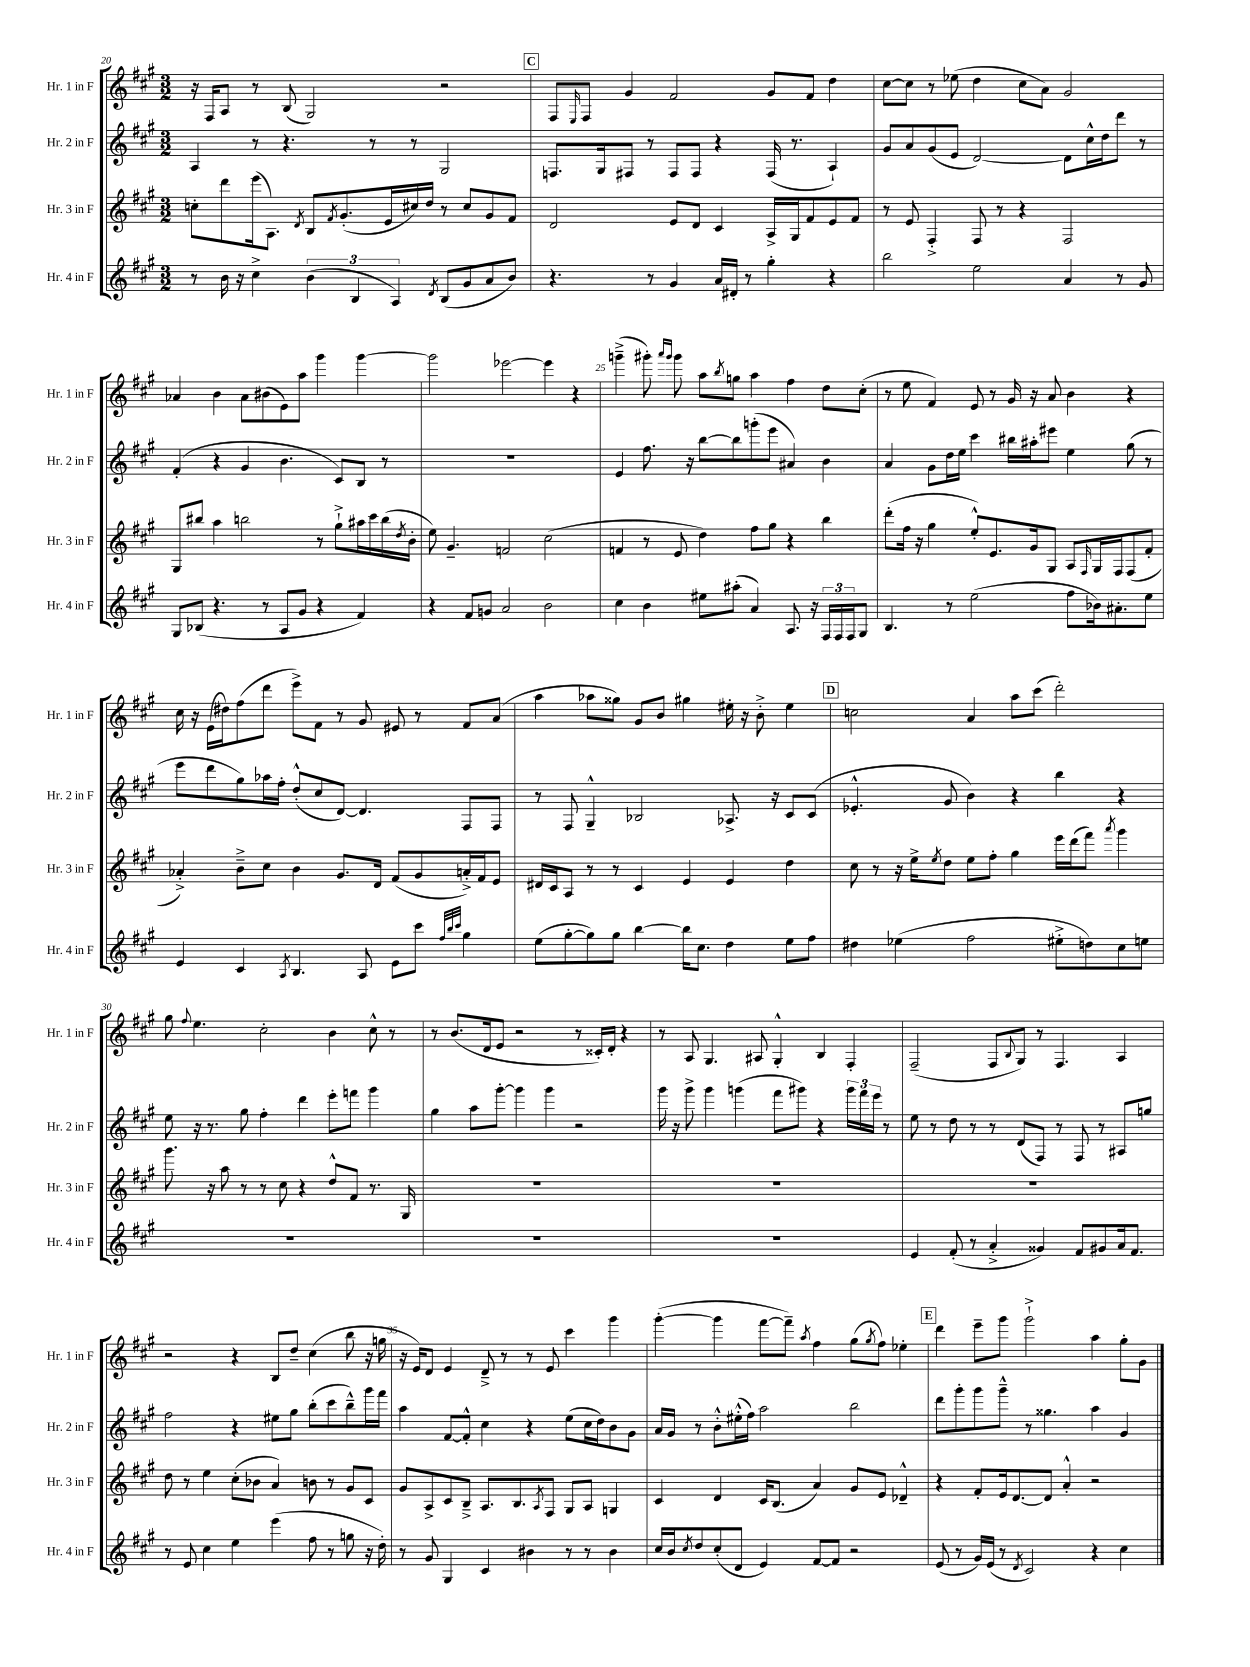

**kern	**kern	**kern	**kern
*part4	*part3	*part2	*part1
*staff4	*staff3	*staff2	*staff1
*I"Hr. 4 in F	*I"Hr. 3 in F	*I"Hr. 2 in F	*I"Hr. 1 in F
*I'Hr. 4 in F	*I'Hr. 3 in F	*I'Hr. 2 in F	*I'Hr. 1 in F
*clefG2	*clefG2	*clefG2	*clefG2
*k[f#c#g#]	*k[f#c#g#]	*k[f#c#g#]	*k[f#c#g#]
*M3/2	*M3/2	*M3/2	*M3/2
=20	=20	=20	=20
8r	8ccn'\L	4A/	16r
.	.	.	16F#/KL
16b\	8ddd\	.	8A/J
16r	.	.	.
4cc#^\	(16eee\k	8r	8r
.	8.A\J)	.	.
.	.	4.r	(8B/
.	8qd/	.	.
(6b\	8B/L	.	2G#/)
.	8qf#/	.	.
.	(8.g#'/	.	.
6B/	.	.	.
.	.	8r	.
.	16e/L	.	.
6A/)	.	.	.
.	16cc#X/)	8r	.
.	16dd/JJ	.	.
8qd/	.	.	.
(8B/L	8r	2G#/	2r
8g#/	8cc#/L	.	.
8a/	8g#/	.	.
8b/J)	8f#/J	.	.
!!LO:REH:place=s1:t=C
=21	=21	=21	=21
4.r	2d/	8.Fn/L	8F#/L
.	.	.	16qqE/
.	.	.	8F#/J
.	.	16G#/k	.
.	.	8F#X/J	4g#/
8r	.	8r	.
4g#/	8e/L	8F#/L	2f#/
.	8d/J	8F#/J	.
16a/LL	4c#/	4r	.
16d#X'/JJ	.	.	.
8r	.	.	.
4gg#'\	16A^/LL	(16F#/	8g#/L
.	16G#/J	8.r	.
.	8f#/	.	8f#/J
4r	8e/	4A`/)	4dd\
.	8f#/J	.	.
=22	=22	=22	=22
2bb\	8r	8g#/L	[8cc#\L
.	8e/	8a/	8cc#\J]
.	4F#'^/	(8g#/	8r
.	.	8e/J	(8ee-X\
2ee\	8F#/	[2d/)	4dd\
.	8r	.	.
.	4r	.	8cc#\L
.	.	.	8a\J)
4a/	2F#/	8d\L]	2g#/
.	.	16cc#^^\L	.
.	.	16dd\J	.
8r	.	8ddd\J	.
8g#/	.	8r	.
!!LO:LB:g=z
=23	=23	=23	=23
8G#/L	8G#/L	(4f#'/	4a-X/
(8B-X/J	8bb#X/J	.	.
4.r	4aa\	4r	4b\
.	2bbn\	4g#/	8a-\L
8r	.	.	(8b#X\
8A/L	.	4.b\	8e\)
8g#/J	.	.	8aa\J
4r	8r	.	4ggg#\
.	8gg#`^\L	8c#/L)	.
4f#/)	16aa#X\L	8B/J	[4ggg#\
.	16ccc#\	.	.
.	(16bb\	8r	.
.	8qdd/	.	.
.	16b'\JJ	.	.
=24	=24	=24	=24
4r	8ee\)	1.r	2ggg#\]
.	4.g#~/	.	.
8f#/L	.	.	.
8gn/J	.	.	.
2a/	2fn/	.	[2eee-X\
2b\	(2cc#\	.	4eee-\]
.	.	.	4r
=25	=25	=25	=25
4cc#\	4fn/	4e/	(4gggn~^\
4b\	8r	8.ff#\	8ggg#X'\)
.	.	.	16qqaaa/LL
.	.	.	16qqggg#/JJ
.	8e/	.	8ggg#\
.	.	16r	.
8ee#X\L	4dd\)	[8bb\L	8aa\L
.	.	.	8qbb/
(8aa#X'\J	.	8bb\]	8ggn\J
4a/)	8ff#\L	(8gggn'\	4aa\
.	8gg#\J	8eee\J	.
8.A/	4r	4a#X/)	4ff#\
16r	.	.	.
24F#/LL	4bb\	4b\	8dd\L
24F#/	.	.	.
24F#/J	.	.	.
8G#/J	.	.	(8cc#'\J
=26	=26	=26	=26
4.B/	(8ddd'\L	4a/	8r
.	16ff#\Jk	.	8ee\
.	16r	.	.
.	4gg#\	8g#\L	4f#/)
8r	.	16dd\L	.
.	.	16ee\JJ	.
(2ee\	8ee'^^/L)	4ccc#\	8e/
.	8.e/	.	8r
.	.	16bb#X\LL	16g#/
.	16g#/k	16aa#X'\J	16r
.	8G#/J	8eee#X\J	8a/
8ff#\L	8A/L	4ee\	4b\
.	16qqF#/	.	.
16b-X\k)	16G#/L	.	.
8.a#X'\	16F#/J	.	.
.	(8F#/	(8gg#\	4r
8ee\J	8f#'/J	8r	.
!!LO:LB:g=z
=27	=27	=27	=27
4e/	4a-X'^/)	8eee\L	16cc#\
.	.	.	16r
.	.	8ddd\	(16e\LL
.	.	.	16dd#X\J)
4c#/	8b~^\L	8gg#\)	(8ff#\
.	8cc#\J	16aa-X\L	8ddd\J
.	.	16ff#'\JJ	.
8qA/	.	.	.
4.B/	4b\	(8dd'^^/L	8eee^\L)
.	.	8cc#/	8f#\J
.	8.g#/L	[8d/J)	8r
8A/	.	4.d/]	8g#/
.	16d/Jk	.	.
8e\L	(8f#/L	.	8e#X/
8ccc#\J	8g#/	.	8r
32qqff#/LLL	.	.	.
32qqbb/	.	.	.
32qqccc#/JJJ	.	.	.
4gg#\	16an'^/L)	8F#/L	8f#/L
.	16f#/J	.	.
.	8e/J	8F#/J	(8a/J
=28	=28	=28	=28
(8ee\L	16d#X/LL	8r	4aa\
.	16c#/J	.	.
[8gg#'\	8A/J	8F#/	.
8gg#\])	8r	4G#~^^/	8aa-X\L
8gg#\J	8r	.	8gg##X\J)
[4bb\	4c#/	2B-X/	8g#/L
.	.	.	8b/J
16bb\KL]	4e/	.	4gg#X\
8.cc#\J	.	.	.
4dd\	4e/	8.A-X^/	16ee#X'\
.	.	.	16r
.	.	.	8b'^\
.	.	16r	.
8ee\L	4dd\	8c#/L	4ee#\
8ff#\J	.	(8c#/J	.
!!LO:REH:place=s1:t=D
=29	=29	=29	=29
4dd#X\	8cc#\	4.e-X'^^/	2ccn\
.	8r	.	.
(4ee-X\	16r	.	.
.	16ee^\KL	.	.
.	8qee/	.	.
.	8dd\J	8g#/	.
2ff#\	8ee\L	4b\)	4a/
.	8ff#'\J	.	.
.	4gg#\	4r	8aa\L
.	.	.	(8ccc#\J
8ee#X'^\L	16eee\LL	4bb\	2ddd'\)
.	(16ddd\J	.	.
8ddn\)	8fff#\J)	.	.
.	8qaaa/	.	.
8cc#\	4ggg#\	4r	.
8een\J	.	.	.
!!LO:LB:g=z
=30	=30	=30	=30
1.r	8.ggg#\	8ee\	8gg#\
.	.	.	8qqff#/
.	.	16r	4.ee\
.	16r	8.r	.
.	8aa\	.	.
.	8r	8gg#\	.
.	8r	4ff#'\	2cc#'\
.	8cc#\	.	.
.	4r	4ddd\	.
.	8dd^^/L	8eee'\L	4b\
.	8f#/J	8fffn\J	.
.	8.r	4ggg#\	8cc#^^\
.	.	.	8r
.	16G#/	.	.
=31	=31	=31	=31
1.r	1.r	4gg#\	8r
.	.	.	(8.b/L
.	.	8aa\L	.
.	.	.	16d/k
.	.	[8ggg#'\J	8e/J
.	.	4ggg#\]	2r
.	.	4ggg#\	.
.	.	2r	8r
.	.	.	16c##X'/LL)
.	.	.	16d'/JJ
.	.	.	4r
=32	=32	=32	=32
1.r	1.r	16ggg#\	8r
.	.	16r	.
.	.	8ggg#^\	8A/
.	.	4ggg#\	4.G#/
.	.	(4gggn\	.
.	.	.	8A#X/
.	.	8fff#\L	4G#'^^/
.	.	8ggg#X\J)	.
.	.	4r	4B/
.	.	24ggg#\LL	4F#'/
.	.	24fff#\	.
.	.	24eee\JJ	.
.	.	8r	.
=33	=33	=33	=33
4e/	1.r	8ee\	(2F#~/
.	.	8r	.
(8f#'/	.	8dd\	.
8r	.	8r	.
4a'^/	.	8r	8F#/L
.	.	.	8qqB/
.	.	(8d/L	8G#/J)
4g##X/)	.	8F#/J)	8r
.	.	8r	4.F#/
8f#/L	.	8F#/	.
8g#X/	.	8r	.
16a/k	.	8A#X/L	4A/
8.f#/J	.	.	.
.	.	8ggn/J	.
!!LO:LB:g=z
=34	=34	=34	=34
8r	8dd\	2ff#\	2r
8e/	8r	.	.
4cc#\	4ee\	.	.
4ee\	(8cc#'\L	4r	4r
.	8b-X\J	.	.
(4eee\	4a/)	8ee#X\L	8B/L
.	.	8gg#\J	8dd~/J
8ff#\	8bn\	(8bb'\L	(4cc#\
8r	8r	8ccc#\	.
8ggn\	8g#/L	8bb~^^\)	8bb\
16r	8c#/J	16ggg#\L	16r
16dd'\)	.	16fff#\JJ	16ggn\
=35	=35	=35	=35
8r	8g#/L	4aa\	16r
.	.	.	16e/KL)
8g#/	8A^/	.	8d/J
4G#/	8c#/	[8f#/L	4e/
.	8B~^/J	8f#'^^/J]	.
4c#/	8.A/L	4cc#\	8d~^/
.	.	.	8r
.	8.B/	.	.
4b#X\	.	4r	8r
.	8qA/	.	.
.	8F#/J	.	8e/
8r	8G#/L	(8ee\L	4ccc#\
8r	8A/J	16cc#\L	.
.	.	16dd\J)	.
4b#\	4Gn/	8b\	4ggg#\
.	.	8g#\J	.
=36	=36	=36	=36
16cc#/LL	4c#/	16a/LL	([4ggg#'\
16b/J	.	16g#/JJ	.
8qcc#/	.	.	.
8dd/	.	8r	.
(8cc#'/	4d/	8b'^^\L	4ggg#\]
8d/J	.	(16ee#X'^^\L	.
.	.	16ff#\JJ)	.
4e/)	16c#/KL	2aa\	[8fff#\L
.	(8.B/J	.	.
.	.	.	8fff#~\J])
.	.	.	8qaa/
[8f#/L	4a/)	.	4ff#\
8f#/J]	.	.	.
2r	8g#/L	2bb\	(8gg#\L
.	.	.	8qgg#/
.	8e/J	.	8ff#\J)
.	4d-X~^^/	.	4ee-X'\
!!LO:REH:place=s1:t=E
=37	=37	=37	=37
(8e/	4r	8ddd\L	4ddd\
8r	.	8ggg#'\	.
16g#/LL)	8f#'/L	8ggg#\	8eee~\L
(16e/JJ	.	.	.
8r	16e/k	8ggg#~^^\J	8ggg#\J
.	[8.d/	.	.
8qd/	.	.	.
2c#/)	.	8r	2ggg#`^\
.	8d/J]	4.gg##X\	.
.	4a'^^/	.	.
4r	2r	4aa\	4aa\
4cc#\	.	4g#/	8gg#'\L
.	.	.	8g#\J
==	==	==	==
*-	*-	*-	*-
